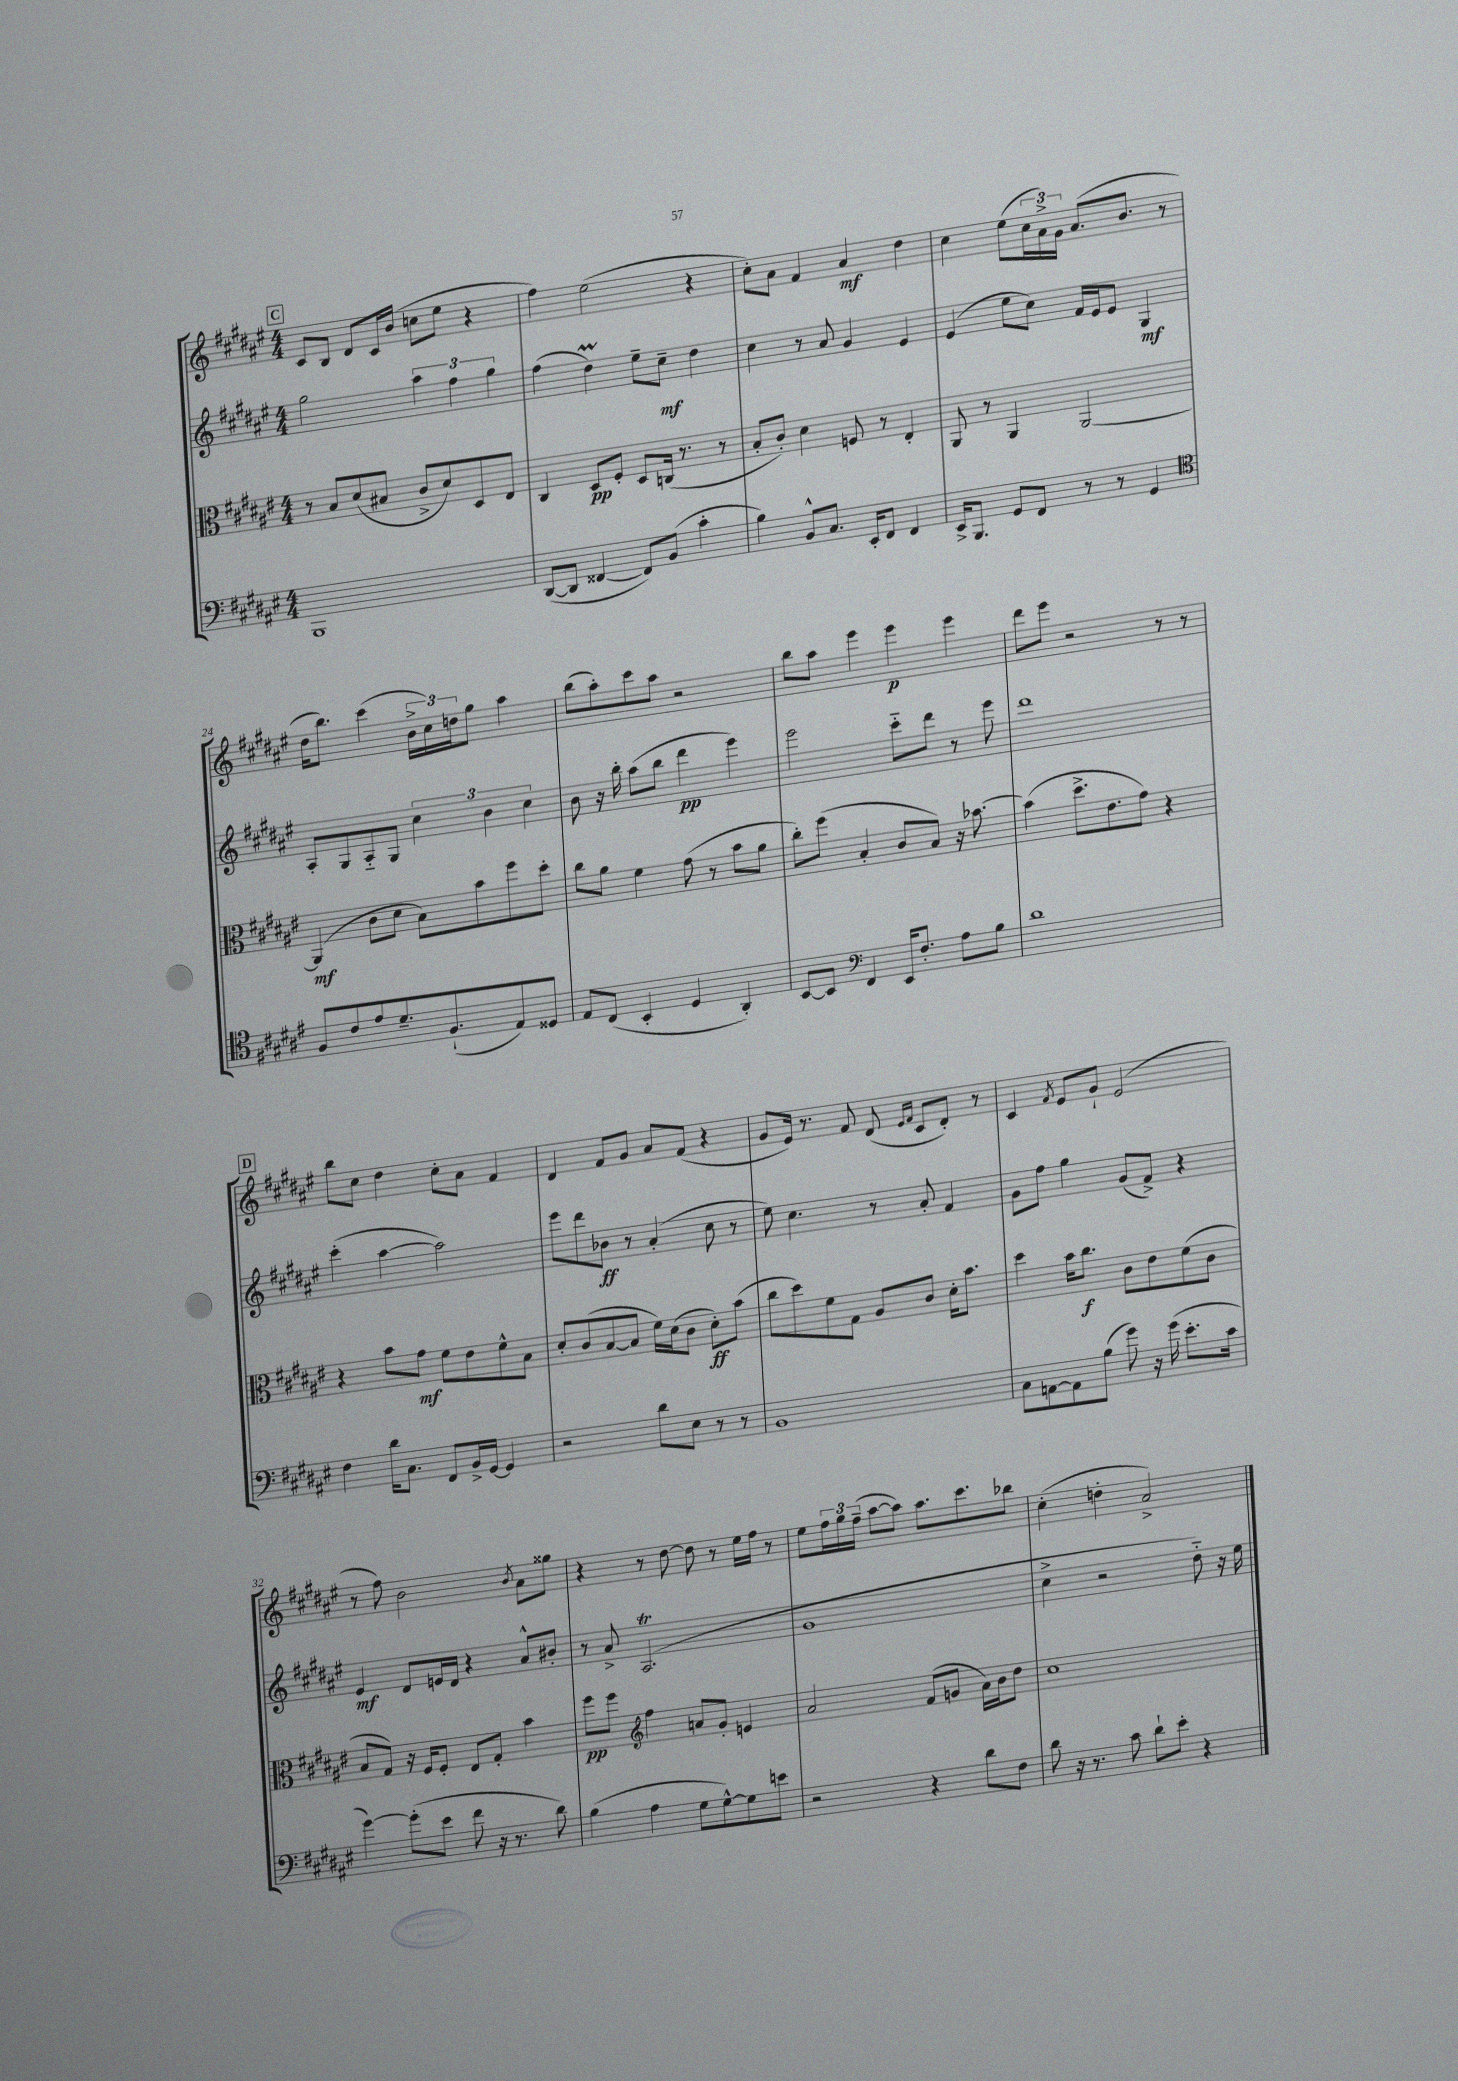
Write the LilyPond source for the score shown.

<<
\new StaffGroup <<
\new Staff = "s0" {
    \clef treble \key fis \major \numericTimeSignature \time 4/4
    \mark \markup { \box "C" } cis'8 b8 dis'8 cis'16 b'16( c''8 eis''8 r4 |
    fis''4) eis''2( r4 |
    cis''8-.) ais'8 fis'4 ais'4\mf dis''4 |
    cis''4 eis''8( \tuplet 3/2 { cis''16 ais'16->) gis'16 } ais'8.( b'8. r8 |
    dis''16 b''8.) cis'''4( \tuplet 3/2 { b'16-> cis''16) d''16 } gis''8 ais''4 |
    b''8( ais''8-.) cis'''8 ais''8 r2 |
    b''8 ais''8 eis'''4 eis'''4\p eis'''4 |
    dis'''8 eis'''8 r2 r8 r8 |
    \mark \markup { \box "D" } b''8 cis''8 dis''4 cis''8-. ais'8 fis'4 |
    dis'4 fis'8 gis'8 ais'8 fis'8( r4 |
    gis'8 eis'16) r8. fis'8 dis'8( \grace { eis'16 fis'16 } cis'8 dis'8-.) r8 |
    cis'4 \acciaccatura { fis'8 } eis'8 gis'8-! eis'2( |
    r8 fis''8) b'2 \acciaccatura { b'8 } ais'8 gisis''8 |
    r4 r8 dis''8~ dis''8 r8 eis''16 fis''16 r8 |
    eis''8 \tuplet 3/2 { fis''16 gis''16 fis''16--( } ais''8~ ais''8) ais''8. cis'''8. bes''8 |
    cis''4-.( d''4-. ais'2->) \bar "|." |
}
\new Staff = "s1" {
    \clef treble \key fis \major \numericTimeSignature \time 4/4
    \mark \markup { \box "C" } gis''2 \tuplet 3/2 { ais''4 fis''4 gis''4 } |
    fis''4( dis''4\prall) eis''8-- cis''8--\mf dis''4 |
    cis''4 r8 ais'8 gis'4 eis'4 |
    eis'4( eis''8 cis''8) fis'16 eis'16 eis'8 gis4\mf |
    ais8-. gis8 ais8-_ gis8 \tuplet 3/2 { cis''4 b'4 cis''4 } |
    b'8 r16 b''16-. ais''8( b''8 dis'''4\pp eis'''4) |
    eis'''2 cis'''8-_ dis'''8 r8 eis'''8 |
    dis'''1 |
    \mark \markup { \box "D" } cis'''4-.( ais''4~ ais''2) |
    eis'''8 dis'''8 bes'8\ff r8 ais'4-.( cis''8 r8 |
    eis''8) cis''4. r8 ais'8-. fis'4 |
    gis'8 fis''8 gis''4 gis'8( fis'8->) r4 |
    eis'4\mf dis'8 e'16 dis'16 r4 ais'8-^ bis'8-. |
    r8 ais'8-> ais2.\trill( |
    gis'1 |
    cis''4-> r2 dis''8-_) r16 eis''16 \bar "|." |
}
\new Staff = "s2" {
    \clef alto \key fis \major \numericTimeSignature \time 4/4
    \mark \markup { \box "C" } r8 b8 dis'8( bis8 cis'8-> dis'8) dis8 eis8 |
    cis4 dis8\pp fis8-. dis8 c16( r8. r8 |
    b8-. cis'8-.) dis'4 f8 r8 eis4-. |
    ais,8 r8 ais,4 ais,2~ |
    ais,4\mf( cis'8 dis'8 b8) b'8 fis''8 dis''8-. |
    cis''8 ais'8 fis'4 gis'8( r8 b'8 ais'8 |
    cis''8-.) fis''8( b4-. cis'8 b8) r16 bes'8.~ |
    bes'4( dis''8.-> eis'8. gis'8) r4 |
    \mark \markup { \box "D" } r4 b'8 gis'8\mf fis'8 eis'8 fis'8-^ b8 |
    dis'8-. cis'8( b8~ b8 fis'16) dis'16( cis'8 dis'8-.\ff) b'8( |
    cis''8 dis''8) fis'8 gis8 ais8 cis'8 dis'16-. b'8. |
    dis''4 b'16 cis''8.\f cis'8 eis'8 fis'8( cis'8 |
    b8 gis8) r16 fis16 fis8-. eis8 gis8-. b'4 |
    fis''8\pp fis''8 \clef treble fis''4 a'8 gis'8-. e'4 |
    ais'2 fis'8( g'8 ais'16) b'16 dis''8 |
    cis''1 \bar "|." |
}
\new Staff = "s3" {
    \clef bass \key fis \major \numericTimeSignature \time 4/4
    \mark \markup { \box "C" } b,,1 |
    dis,8~( dis,8 fisis,4~ fisis,8) b,8( cis'4-. |
    b4) b,8-^ cis8. eis,16-. fis,8 fis,4 |
    eis,16-> b,,8. gis,8 fis,8 r8 r8 gis,4 |
    \clef tenor fis8 cis'8 eis'8 dis'8.-- fis8.-!( eis8) disis8 |
    eis8 cis8( b,4-. dis4 ais,4-.) |
    b,8~ b,8 \clef bass fis,4 eis,16 fis8.-. ais8 b8 |
    dis'1 |
    \mark \markup { \box "D" } fis4 dis'16 cis8. fis,8 b,16-> gis,16~ gis,4 |
    r2 dis'8 eis8 r8 r8 |
    b,1 |
    cis8 a,8~ a,8 b8( gis'8) r16 gis'16( eis'8.-. cis'16 |
    gis'4~) gis'8-.( eis'8 fis'8 r16 r8. dis'8) |
    b4( ais4 gis8 gis8~-^) gis8 e'8 |
    r2 r4 dis'8 fis8 |
    dis'8 r16 r8. cis'8 dis'8-! eis'8-. r4 \bar "|." |
}
>>
>>
\layout { \context { \Score currentBarNumber = #20 } }
